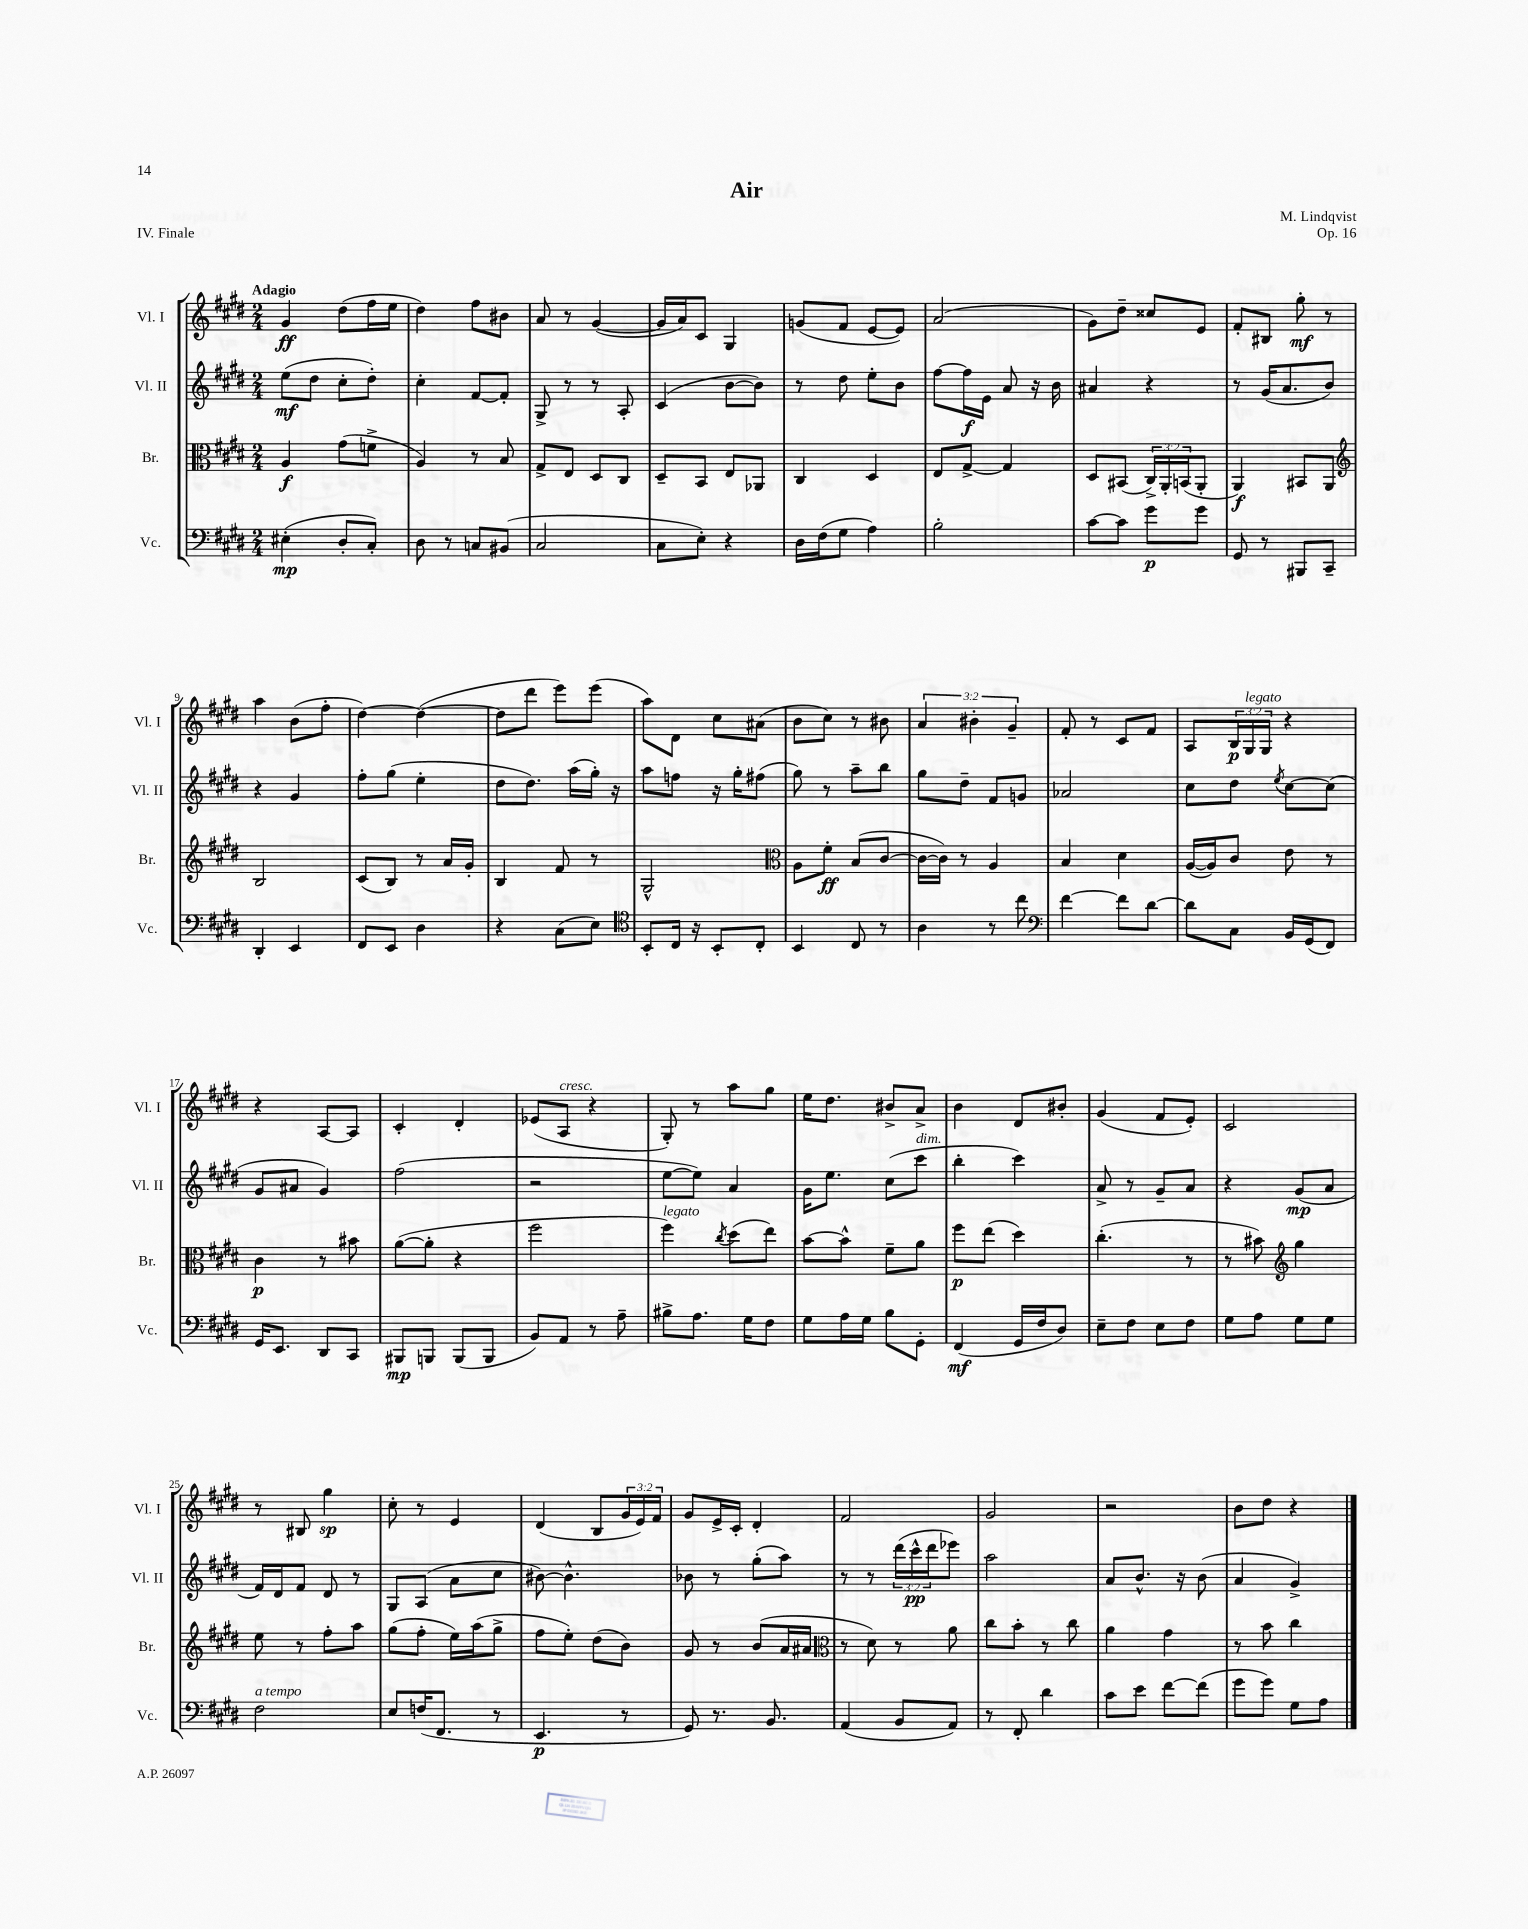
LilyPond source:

\header { title = "Air" composer = "M. Lindqvist" opus = "Op. 16" piece = "IV. Finale" }
<<
\new StaffGroup <<
\new Staff = "s0" \with { instrumentName = "Vl. I" shortInstrumentName = "Vl. I" } {
    \clef treble \key e \major \numericTimeSignature \time 2/4 \override Staff.TupletNumber.text = #tuplet-number::calc-fraction-text \tempo "Adagio"
    gis'4\ff dis''8( fis''16 e''16 |
    dis''4) fis''8 bis'8 |
    a'8 r8 gis'4~( |
    gis'16 a'16) cis'8 gis4 |
    g'8( fis'8 e'8~ e'8) |
    a'2( |
    gis'8) dis''8-- cisis''8 e'8 |
    fis'8-. bis8 gis''8-.\mf r8 |
    a''4 b'8( fis''8-. |
    dis''4~) dis''4~( |
    dis''8 dis'''8 e'''8) e'''8( |
    a''8) dis'8 cis''8 ais'8( |
    b'8 cis''8) r8 bis'8 |
    \tuplet 3/2 { a'4 bis'4-. gis'4-- } |
    fis'8-. r8 cis'8 fis'8 |
    a8 \tuplet 3/2 { b16\p gis16^\markup { \italic "legato" } gis16 } r4 |
    r4 a8~ a8 |
    cis'4-. dis'4-. |
    ees'8( a8^\markup { \italic "cresc." } r4 |
    gis8-.) r8 a''8 gis''8 |
    e''16 dis''8. bis'8-> a'8-> |
    b'4 dis'8 bis'8-. |
    gis'4( fis'8 e'8-.) |
    cis'2 |
    r8 bis8 gis''4\sp |
    cis''8-. r8 e'4 |
    dis'4( b8 \tuplet 3/2 { gis'16 e'16) fis'16 } |
    gis'8 e'16-> cis'16-. dis'4-. |
    fis'2 |
    gis'2 |
    r2 |
    b'8 dis''8 r4 \bar "|." |
}
\new Staff = "s1" \with { instrumentName = "Vl. II" shortInstrumentName = "Vl. II" } {
    \clef treble \key e \major \numericTimeSignature \time 2/4 \override Staff.TupletNumber.text = #tuplet-number::calc-fraction-text
    e''8\mf( dis''8 cis''8-. dis''8-.) |
    cis''4-. fis'8~ fis'8-. |
    gis8-> r8 r8 a8-. |
    cis'4( b'8~ b'8) |
    r8 dis''8 e''8-. b'8 |
    fis''8~ fis''16\f e'16 a'8 r16 b'16 |
    ais'4 r4 |
    r8 gis'16( a'8. b'8) |
    r4 gis'4 |
    fis''8-. gis''8( e''4-. |
    dis''8 dis''8.) a''16( gis''16-.) r16 |
    a''8 f''8 r16 gis''16-. fis''8( |
    gis''8) r8 a''8-- b''8 |
    gis''8 dis''8-- fis'8 g'8 |
    aes'2 |
    cis''8 dis''8 \acciaccatura { e''8 } cis''8~ cis''8( |
    gis'8 ais'8 gis'4) |
    fis''2( |
    r2 |
    e''8~ e''8) a'4 |
    gis'16 e''8. cis''8( cis'''8^\markup { \italic "dim." } |
    b''4-. cis'''4) |
    a'8-> r8 gis'8-- a'8 |
    r4 gis'8\mp( a'8 |
    fis'16) dis'16 fis'8 dis'8 r8 |
    gis8 a8( a'8 cis''8 |
    bis'8~) bis'4.-^ |
    bes'8 r8 gis''8-.( a''8) |
    r8 r8 \tuplet 3/2 { dis'''16( cis'''16-^\pp dis'''16 } ees'''8) |
    a''2 |
    a'8 b'8.-^ r16 b'8( |
    a'4 gis'4->) \bar "|." |
}
\new Staff = "s2" \with { instrumentName = "Br." shortInstrumentName = "Br." } {
    \clef alto \key e \major \numericTimeSignature \time 2/4 \override Staff.TupletNumber.text = #tuplet-number::calc-fraction-text
    a4\f gis'8( f'8-> |
    a4) r8 b8 |
    gis8-> e8 dis8 cis8 |
    dis8-- b,8 e8 aes,8 |
    cis4 dis4 |
    e8 gis8~-> gis4 |
    dis8 bis,8( \tuplet 3/2 { cis16->) a,16-. b,16( } a,8-. |
    a,4\f) bis,8 a,8 |
    \clef treble b2 |
    cis'8( b8) r8 a'16 gis'16-. |
    b4 fis'8 r8 |
    gis2-^ |
    \clef alto a8 fis'8-.\ff b8( cis'8~ |
    cis'16~ cis'16) r8 a4 |
    b4 dis'4 |
    a16~( a16) cis'8 e'8 r8 |
    cis'4\p r8 bis'8 |
    a'8~( a'8-. r4 |
    fis''2 |
    fis''4^\markup { \italic "legato" }) \acciaccatura { cis''8 } dis''8( e''8) |
    b'8~ b'8-^ fis'8-- a'8 |
    fis''8\p e''8( dis''4) |
    cis''4.-.( r8 |
    r8 bis'8) \clef treble gis''4 |
    e''8 r8 fis''8-. a''8 |
    gis''8( fis''8-. e''16) a''16( gis''8-> |
    fis''8 e''8-.) dis''8( b'8) |
    gis'8 r8 b'8( a'16 ais'16 |
    \clef alto r8 dis'8) r8 a'8 |
    cis''8 b'8-. r8 cis''8 |
    a'4 gis'4 |
    r8 b'8 cis''4 \bar "|." |
}
\new Staff = "s3" \with { instrumentName = "Vc." shortInstrumentName = "Vc." } {
    \clef bass \key e \major \numericTimeSignature \time 2/4
    eis4-.\mp( dis8-. cis8-.) |
    dis8 r8 c8 bis,8( |
    cis2 |
    cis8 e8-.) r4 |
    dis16 fis16( gis8 a4) |
    b2-. |
    cis'8~ cis'8 gis'8\p gis'8 |
    gis,8 r8 bis,,8 cis,8-- |
    dis,4-. e,4 |
    fis,8 e,8 dis4 |
    r4 cis8( e8) |
    \clef tenor b,8-. cis16 r16 b,8-. cis8-. |
    b,4 cis8 r8 |
    a4 r8 cis''8 |
    \clef bass fis'4~ fis'8 dis'8~ |
    dis'8 cis8 b,16 gis,16( fis,8) |
    gis,16 e,8. dis,8 cis,8 |
    bis,,8\mp b,,8 b,,8( b,,8 |
    b,8) a,8 r8 a8-- |
    bis8-> a8. gis16 fis8 |
    gis8 a16 gis16 b8 gis,8-. |
    fis,4\mf( gis,16 fis16 dis8) |
    e8-- fis8 e8 fis8 |
    gis8 a8 gis8 gis8 |
    fis2^\markup { \italic "a tempo" } |
    e8 f16( fis,8. r8 |
    e,4.\p r8 |
    gis,8) r8. b,8. |
    a,4( b,8 a,8) |
    r8 fis,8-. dis'4 |
    cis'8 e'8 fis'8~ fis'8( |
    gis'8 gis'8) gis8 a8 \bar "|." |
}
>>
>>
